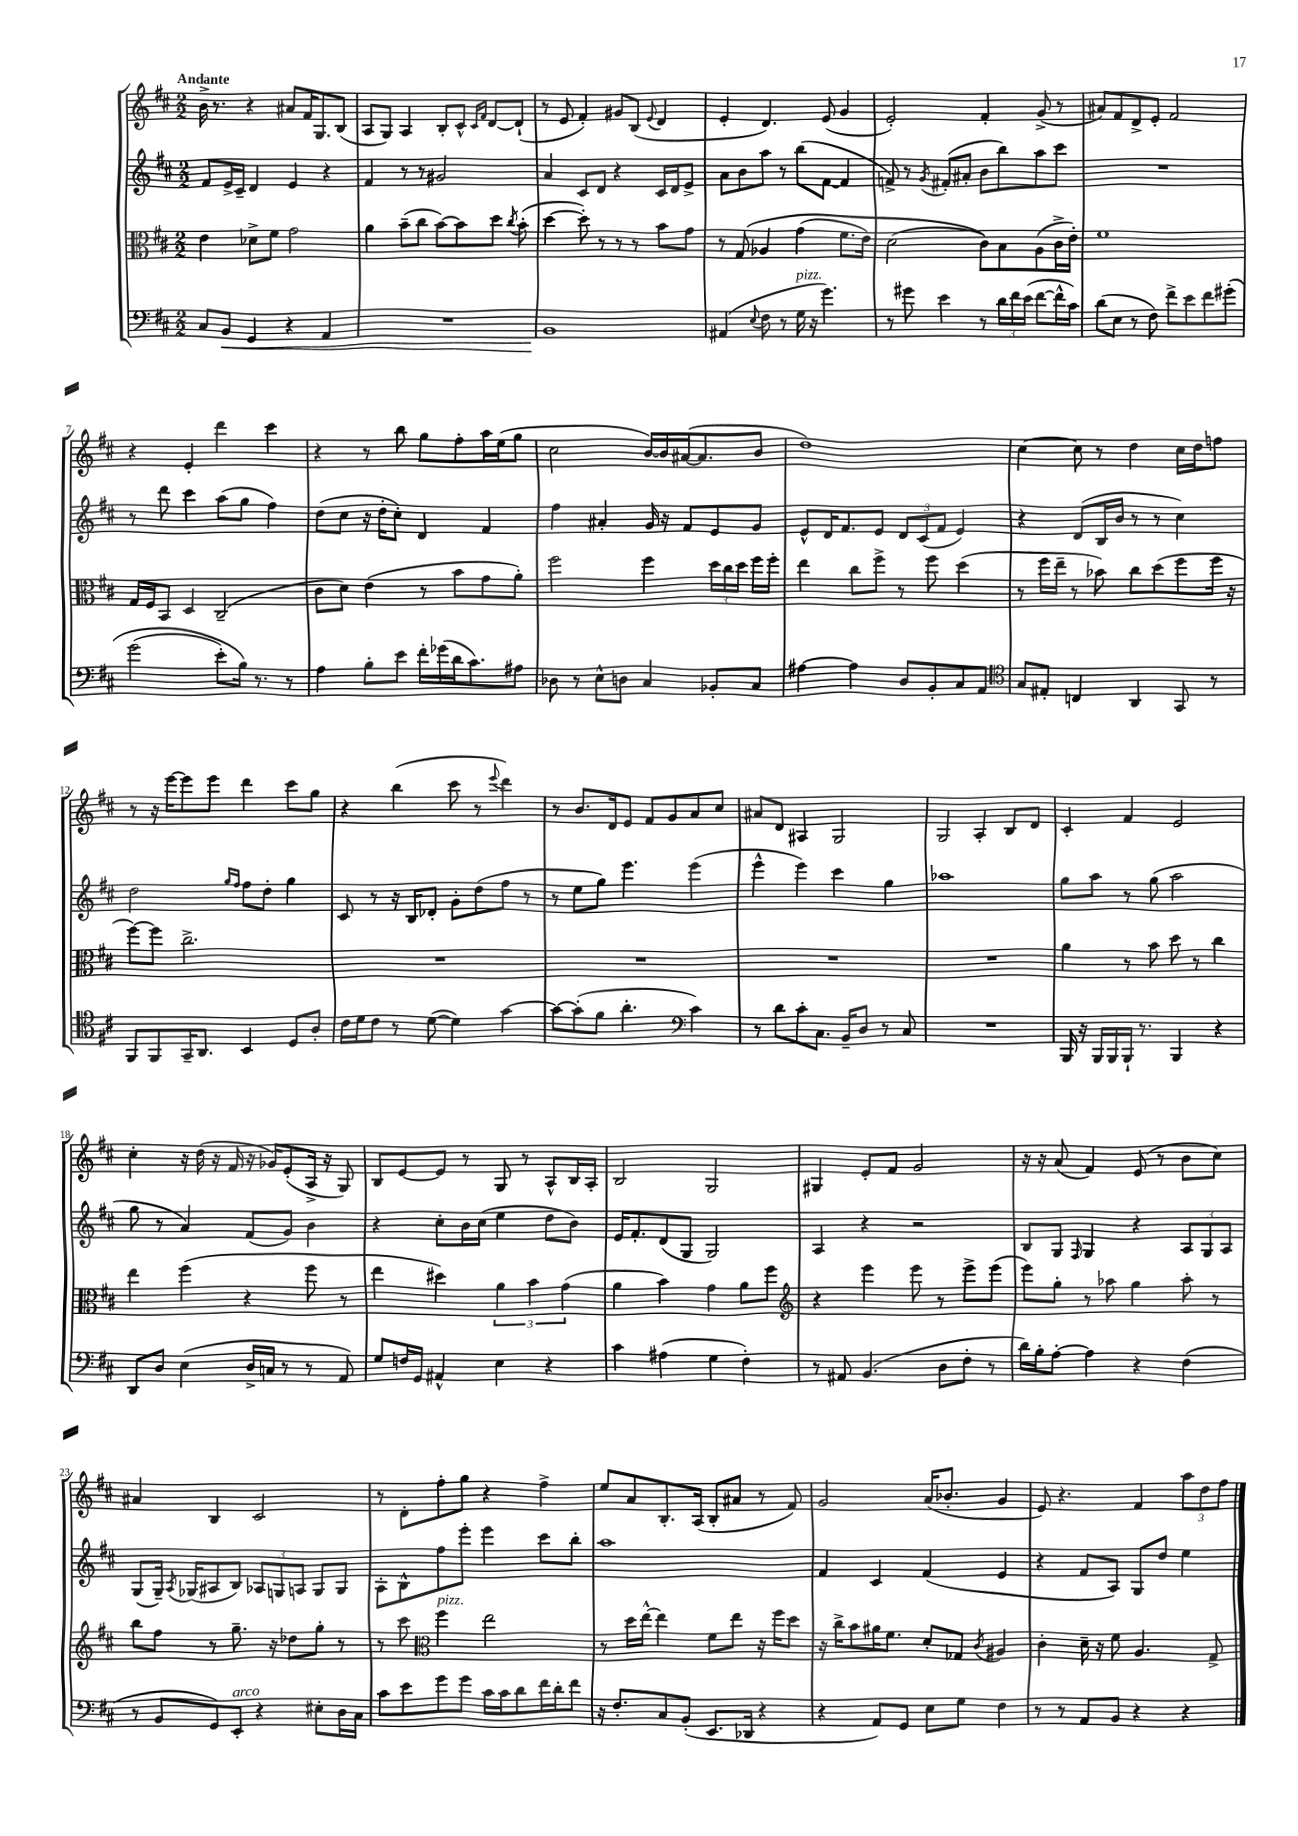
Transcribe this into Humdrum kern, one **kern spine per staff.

**kern	**dynam	**kern	**kern	**kern
*part4	*part4	*part3	*part2	*part1
*staff4	*staff4	*staff3	*staff2	*staff1
*clefF4	*	*clefC3	*clefG2	*clefG2
*k[f#c#]	*	*k[f#c#]	*k[f#c#]	*k[f#c#]
*M2/2	*	*M2/2	*M2/2	*M2/2
=1	=1	=1	=1	=1
!	!	!	!	!LO:TX:a:B:t=Andante
8C#/L	.	4e\	8f#/L	16b^\
.	.	.	.	8.r
!	!LO:HP:b	!	!	!
8BB/J	<	.	16e^/L	.
.	.	.	16c#~/JJ	.
4GG/	.	8d-X^\L	4d/	4r
.	.	8f#\J	.	.
4r	.	2g\	4e/	8a#X/L
.	.	.	.	16f#/K
.	.	.	.	8.G/
4AA/	.	.	4r	.
.	.	.	.	(8B/J
=2	=2	=2	=2	=2
1r	.	4a\	4f#/	8A/L
.	.	.	.	8G/J)
.	.	(8b~\L	8r	4A/
.	.	8cc#\J	8r	.
.	.	[8b\L)	2g#X/	8B'/L
.	.	8b\]	.	8c#^^/J
.	.	.	.	16qqc#/LL
.	.	.	.	16qqf#/JJ
.	.	8dd\J	.	[8d/L
.	.	8qcc#/	.	.
.	.	(8b'\	.	(8d`/J]
=3	=3	=3	=3	=3
1BB	.	[4dd\	4a/	8r
.	.	.	.	8e/
.	.	8dd'\])	8c#/L	4f#'/)
.	.	8r	8d/J	.
.	.	8r	4r	8g#X/L
.	.	8r	.	(8B/J
.	.	.	.	8qqe/
.	.	8b\L	16c#/LL	4d/
.	.	.	16d/J	.
.	.	8g\J	8e^/J	.
.	[	.	.	.
=4	=4	=4	=4	=4
(4AA#X/	.	8r	8a\L	4e'/
.	.	(8G/	8b\	.
8qqE/	.	.	.	.
8F#\	.	4A-X/	8aa\J	4.d/)
8r	.	.	8r	.
!LO:TX:a:i:t=pizz.	!	!	!	!
16G\	.	(4g\	(8bb\L	.
16r	.	.	.	.
4.g\)	.	.	[8f#\J	(8e/
.	.	8.f#\L	4f#/]	4g/
.	.	16e\Jk)	.	.
=5	=5	=5	=5	=5
8r	.	(2d\	8fn^/)	2e'/)
8g#X\	.	.	8r	.
.	.	.	8qg/	.
4e\	.	.	(8f#X'/L	.
.	.	.	8a#X'/J	.
8r	.	8c#\L))	8b\L	4f#'/
24d\LL	.	8B\	8bb\)	.
24f#\	.	.	.	.
(24e\JJ	.	.	.	.
[8f#\L	.	(8A\	8aa\	(8g^/
16f#^^\L]	.	16c#^\L	8ccc#\J	8r
16c#\JJ)	.	16e'\JJ)	.	.
=6	=6	=6	=6	=6
(8d\L	.	1f#	1r	8a#X/L)
8E\J	.	.	.	8f#/
8r	.	.	.	8d^/
8F#\)	.	.	.	8e'/J
8f#^\L	.	.	.	2f#/
8e\	.	.	.	.
8f#\	.	.	.	.
(8g#X'\J	.	.	.	.
!!LO:LB:g=z
=7	=7	=7	=7	=7
(2g\	.	16G/LL	8r	4r
.	.	16F#/J	.	.
.	.	8BB/J	8ddd\	.
.	.	4D/	4ccc#\	4e'/
8e'\L)	.	(2C#~/	(8aa\L	4ddd\
16B\Jk)	.	.	8gg\J	.
8.r	.	.	.	.
.	.	.	4ff#\)	4ccc#\
8r	.	.	.	.
=8	=8	=8	=8	=8
4A\	.	8c#\L	(8dd\L	4r
.	.	8d\J)	8cc#\J	.
8B'\L	.	(4e\	16r	8r
.	.	.	16dd'\KL	.
8e\J	.	.	8cc#'\J)	8bb\
16f#'\LL	.	8r	4d/	8gg\L
(16g-X\	.	.	.	.
16d\J	.	8b\L	.	8ff#'\
8.c#\)	.	.	.	.
.	.	8g\	4f#/	16aa\L
.	.	.	.	(16ee\J
8A#X\J	.	8a'\J)	.	8gg\J
=9	=9	=9	=9	=9
8D-X\	.	2ff#\	4ff#\	2cc#\
8r	.	.	.	.
8E^^\L	.	.	4a#X'/	.
8Dn\J	.	.	.	.
4C#/	.	4ff#\	16g/	[16b/LL)
.	.	.	16r	16b/]
.	.	.	8f#/L	([16a#X/J
.	.	.	.	8.a#/]
8BB-X'/L	.	24dd\LL	8e/	.
.	.	24cc#\	.	.
.	.	24dd\JJ	.	.
8C#/J	.	16ff#\LL	8g/J	8b/J
.	.	16ff#'\JJ	.	.
=10	=10	=10	=10	=10
[4A#X\	.	4ee\	8e^^/L	1dd)
.	.	.	16d/K	.
.	.	.	8.f#/	.
4A#\]	.	8cc#\L	.	.
.	.	8ff#^\J	8e/J	.
8D/L	.	8r	12d/L	.
.	.	.	(12c#/	.
8BB'/	.	8ff#\	.	.
.	.	.	12f#/J	.
8C#/	.	(4dd\	4e/)	.
8AA/J	.	.	.	.
=11	=11	=11	=11	=11
*clefC4	*	*	*	*
8G/L	.	8r	4r	[4cc#\
8E#X'/J	.	16ff#\LL	.	.
.	.	16ee~\JJ	.	.
4Cn/	.	8r	(8d/L	8cc#\]
.	.	8b-X\)	16B/L	8r
.	.	.	16b/JJ	.
4AA/	.	8cc#\L	8r	4dd\
.	.	(8dd\	8r	.
8GG/	.	8ff#\	4cc#\)	16cc#\LL
.	.	.	.	16dd\J
8r	.	16ff#\Jk	.	8ffn\J
.	.	16r	.	.
!!LO:LB:g=z
=12	=12	=12	=12	=12
8FF#/L	.	[8ff#\L)	2dd\	8r
8FF#/	.	8ff#\J]	.	16r
.	.	.	.	[16eee\KL
16GG~/K	.	2.cc#^\	.	8eee\]
8.AA/J	.	.	.	.
.	.	.	.	8eee\J
.	.	.	16qqgg/LL	.
.	.	.	16qqff#/JJ	.
4BB/	.	.	8ff#\L	4ddd\
.	.	.	8dd'\J	.
8D/L	.	.	4gg\	8ccc#\L
8A'/J	.	.	.	8gg\J
=13	=13	=13	=13	=13
16c#\LL	.	1r	8c#/	4r
16d\J	.	.	.	.
8c#\J	.	.	8r	.
8r	.	.	16r	(4bb\
.	.	.	16B/KL	.
([8d\	.	.	8d-X'/J	.
4d\])	.	.	8g'\L	8ccc#\
.	.	.	(8dd\	8r
.	.	.	.	8qqeee/
[4g\	.	.	8ff#\J	4ddd\)
.	.	.	8r	.
=14	=14	=14	=14	=14
8g\L_	.	1r	8r	8r
(8g'\]	.	.	8ee\L	8.b/L
8f#\J	.	.	8gg\J)	.
.	.	.	.	16d/k
4.a'\	.	.	4.eee\	8e/J
.	.	.	.	8f#/L
.	.	.	.	8g/
*clefF4	*	*	*	*
4c#\)	.	.	(4eee\	8a/
.	.	.	.	8cc#/J
=15	=15	=15	=15	=15
8r	.	1r	4eee^^\	8a#X/L
8d\L	.	.	.	8d/J
8c#'\	.	.	4eee\)	4A#X/
8.C#\J	.	.	.	.
.	.	.	4ccc#\	2G/
16BB~/KL	.	.	.	.
8D/J	.	.	.	.
8r	.	.	4gg\	.
8C#/	.	.	.	.
=16	=16	=16	=16	=16
1r	.	1r	1aa-X	2G/
.	.	.	.	4A'/
.	.	.	.	8B/L
.	.	.	.	8d/J
=17	=17	=17	=17	=17
16BBB/	.	4a\	8gg\L	4c#'/
16r	.	.	.	.
16BBB/LL	.	.	8aa\J	.
16BBB/	.	.	.	.
16BBB`/JJ	.	8r	8r	4f#/
8.r	.	.	.	.
.	.	8b\	(8gg\	.
4BBB/	.	8dd\	2aa\	2e/
.	.	8r	.	.
4r	.	4cc#\	.	.
!!LO:LB:g=z
=18	=18	=18	=18	=18
8DD/L	.	4ee\	8gg\	4cc#'\
8D/J	.	.	8r	.
(4E\	.	(4ff#\	4a/)	16r
.	.	.	.	(16dd\
.	.	.	.	16r
.	.	.	.	16f#/
16D^/LL	.	4r	(8f#/L	16r
16Cn/JJ	.	.	.	16g-X/KL)
8r	.	.	8g/J)	(8e'/
8r	.	8ff#\	4b\	16A^/Jk
.	.	.	.	16r
8AA/)	.	8r	.	8G/)
=19	=19	=19	=19	=19
8G/L	.	4ee\	4r	8B/L
16Fn/L	.	.	.	[8e/
16GG/JJ	.	.	.	.
4AA#X^^/	.	4dd#X\)	8cc#'\L	8e/J]
.	.	.	16b\L	8r
.	.	.	(16cc#\JJ	.
4E\	.	6a\	4ee\	8G/
.	.	.	.	8r
.	.	6b\	.	.
4r	.	.	8dd\L	8A^^/L
.	.	(6g\	.	.
.	.	.	8b\J)	16B/L
.	.	.	.	16A'/JJ
=20	=20	=20	=20	=20
4c#\	.	4a\	16e/KL	2B/
.	.	.	8.f#'/	.
(4A#X\	.	4b\)	(8d/	.
.	.	.	8G/J	.
4G\	.	4g\	2G/)	2G/
4F#'\)	.	8a\L	.	.
.	.	8ff#\J	.	.
=21	=21	=21	=21	=21
*	*	*clefG2	*	*
8r	.	4r	4A/	4G#X/
8AA#X/	.	.	.	.
(4.BB/	.	4eee\	4r	8e'/L
.	.	.	.	8f#/J
.	.	8eee\	2r	2g/
8D\L	.	8r	.	.
8F#'\J	.	8eee^\L	.	.
8r	.	(8eee\J	.	.
=22	=22	=22	=22	=22
16d\LL)	.	8eee\L)	8B/L	16r
16B'\J	.	.	.	16r
[8A'\J	.	8gg'\J	8G/J	(8a/
.	.	.	16qqF#/	.
4A\]	.	8r	4G/	4f#/)
.	.	8aa-X\	.	.
4r	.	4gg\	4r	(8e/
.	.	.	.	8r
(4F#\	.	8aa-'\	12A/L	8b\L
.	.	.	12G/	.
.	.	8r	.	8cc#\J)
.	.	.	12A/J	.
!!LO:LB:g=z
=23	=23	=23	=23	=23
8r	.	8bb\L	(8G/L	4a#X/
8BB/L	.	8ff#\J	16G~/Jk)	.
.	.	.	8qA/	.
.	.	.	(16G-X/KL	.
8GG/)	.	8r	8A#X/	4B/
!LO:TX:a:i:t=arco	!	!	!	!
8EE'/J	.	8.gg~\	8B/J)	.
4r	.	.	12A-X/L	2c#/
.	.	16r	.	.
.	.	.	12Gn/	.
.	.	8dd-X\L	.	.
.	.	.	12An/J	.
8E#X'\L	.	8gg'\J	8G/L	.
16D\L	.	8r	8G/J	.
16C#\JJ	.	.	.	.
=24	=24	=24	=24	=24
8c#\L	.	8r	8A'\L	8r
8e\	.	8ccc#\	8B^^\	8d'\L
*	*	*clefC3	*	*
!	!	!LO:TX:a:i:t=pizz.	!	!
8g\	.	4ff#\	8ff#\	8ff#'\
8g\J	.	.	8eee'\J	8gg\J
16c#\LL	.	2ee\	4eee\	4r
16c#\J	.	.	.	.
8d\	.	.	.	.
16f#\L	.	.	8ccc#\L	4ff#^\
16d'\J	.	.	.	.
8f#\J	.	.	8bb'\J	.
=25	=25	=25	=25	=25
16r	.	8r	1aa	8ee/L
8.F#'/L	.	.	.	.
.	.	16dd\LL	.	8a/
.	.	[16ee^^\JJ	.	.
8C#/	.	4ee\]	.	8.B'/
(8BB'/J	.	.	.	.
.	.	.	.	(16A/Jk
8.EE/L	.	8f#\L	.	8B'/L
.	.	8ee\J	.	8a#X/J
16DD-X/Jk	.	.	.	.
4r	.	16r	.	8r
.	.	16ff#\KL	.	.
.	.	8dd\J	.	8f#/)
=26	=26	=26	=26	=26
4r	.	16r	4f#/	2g/
.	.	16cc#^\KL	.	.
.	.	8b\	.	.
8AA/L)	.	16a#X\K	4c#/	.
.	.	8.f#\J	.	.
8GG/J	.	.	.	.
8E\L	.	8d'/L	(4f#/	(16a/KL
.	.	.	.	8.b-X'/J
8G\J	.	8G-X/J	.	.
.	.	8qc#/	.	.
4F#\	.	4A#X/	4e/	4g/
=27	=27	=27	=27	=27
8r	.	4c#'\	4r	8e/)
8r	.	.	.	4.r
8AA/L	.	16d~\	8f#/L	.
.	.	16r	.	.
8BB/J	.	8f#\	8A/J)	.
4r	.	4.A/	8G/L	4f#/
.	.	.	8dd/J	.
4r	.	.	4ee\	12aa\L
.	.	.	.	12dd\
.	.	8G^/	.	.
.	.	.	.	12ff#\J
==	==	==	==	==
*-	*-	*-	*-	*-
